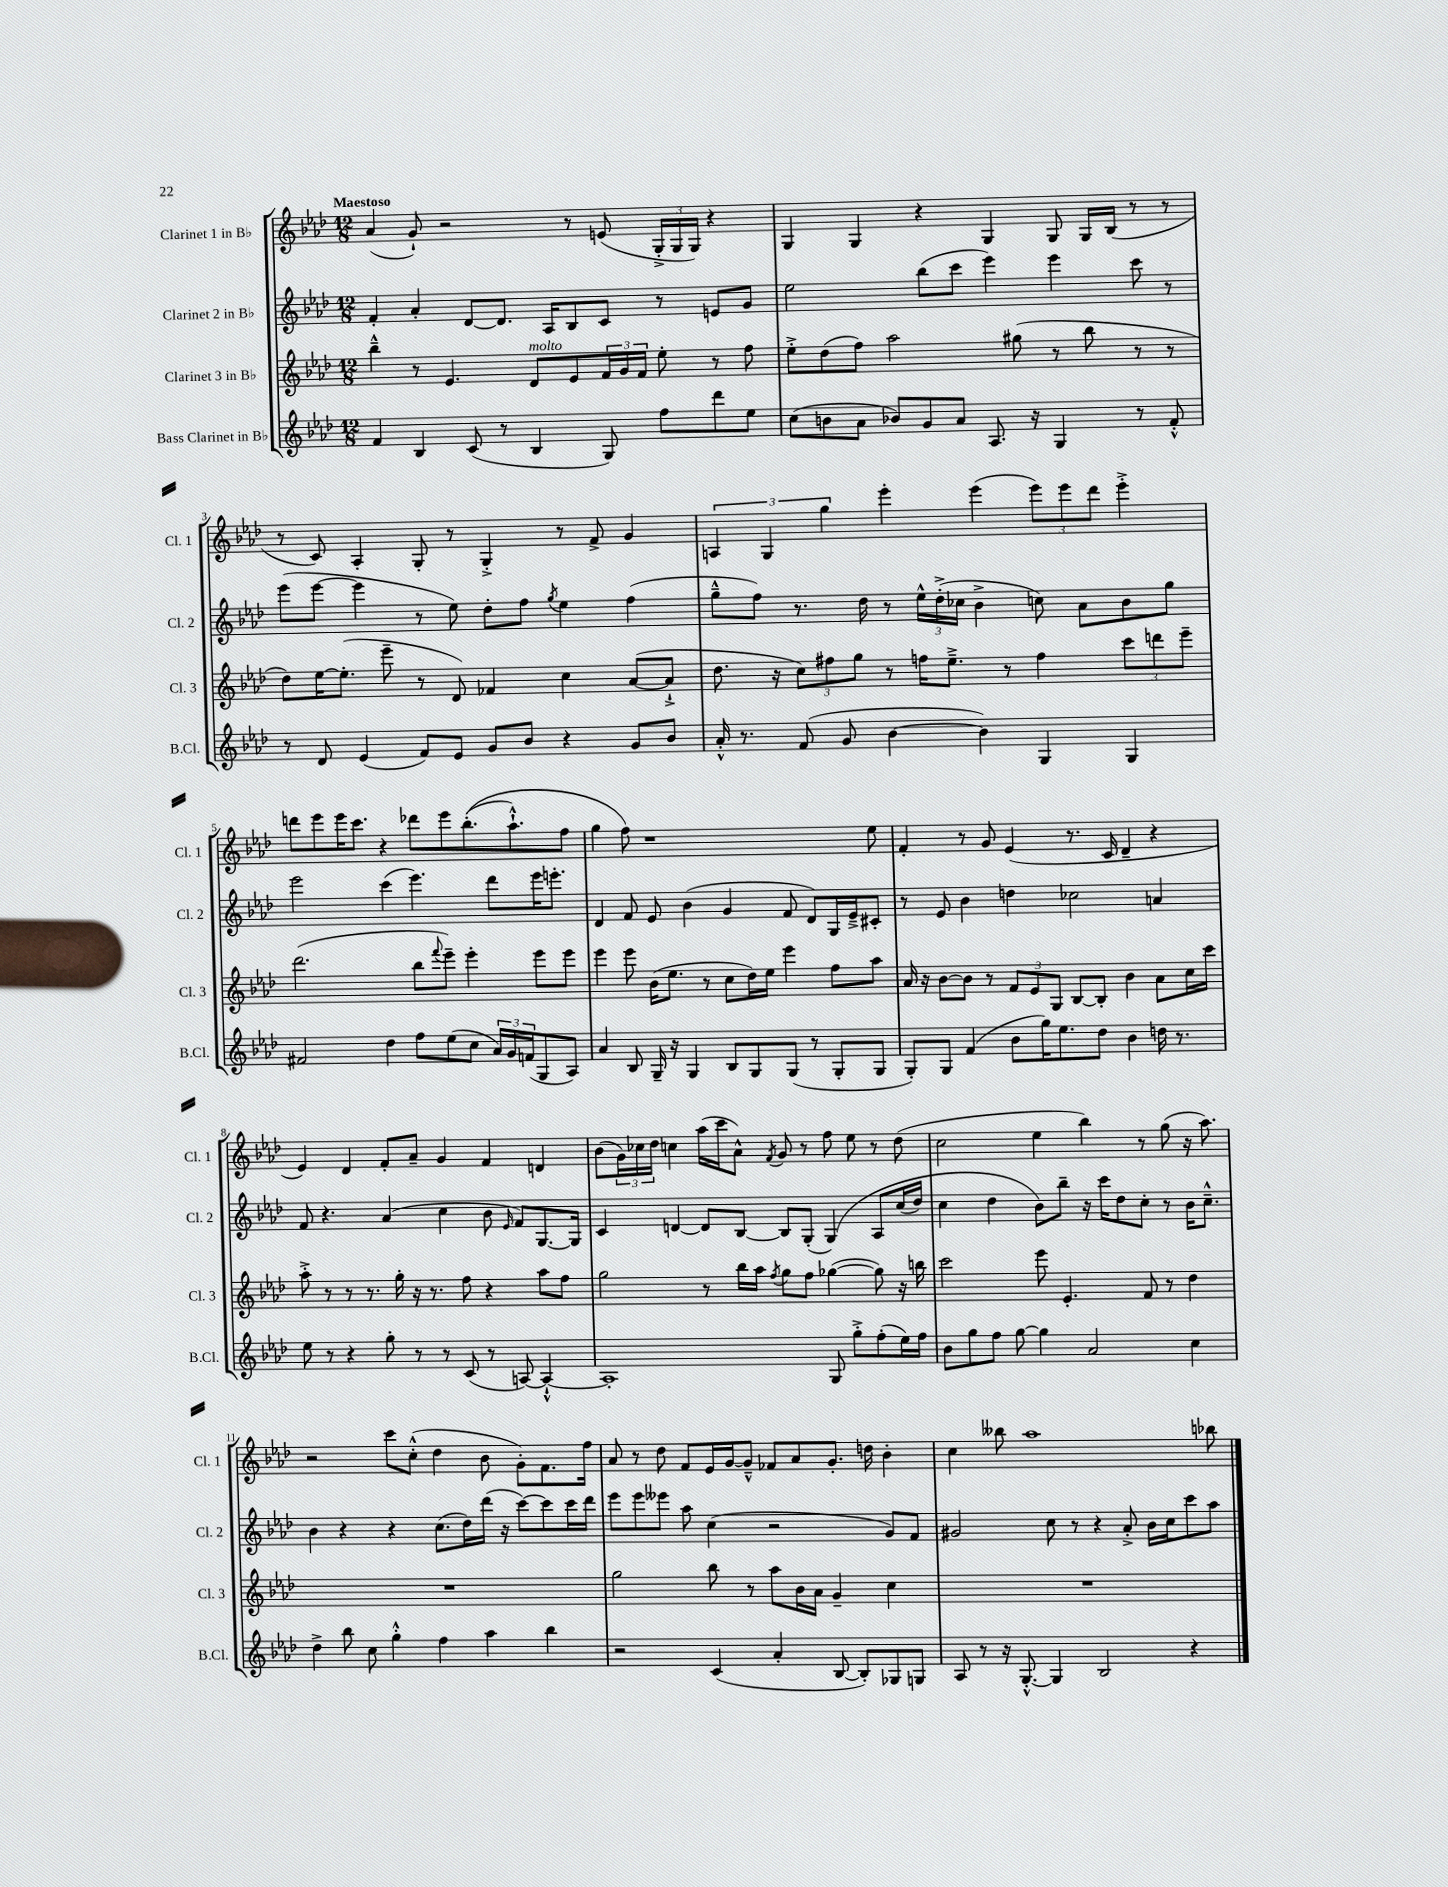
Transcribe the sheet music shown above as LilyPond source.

<<
\new StaffGroup <<
\new Staff = "s0" \with { instrumentName = "Clarinet 1 in Bb" shortInstrumentName = "Cl. 1" } {
    \clef treble \key aes \major \numericTimeSignature \time 12/8 \tempo "Maestoso"
    aes'4( g'8-!) r2 r8 e'8( \tuplet 3/2 { g16-.-> g16 g16) } r4 |
    g4 g4 r4 g4 g8 g16 bes16( r8 r8 |
    r8 c'8) aes4-. g8-. r8 g4-.-> r8 f'8-> g'4 |
    \tuplet 3/2 { a4 g4 g''4 } ees'''4-. ees'''4( \tuplet 3/2 { ees'''8) ees'''8 des'''8 } ees'''4-.-> |
    d'''8 ees'''8 ees'''16 c'''8. r4 des'''8 ees'''8 bes''8.-.(\( aes''8.-!-^) f''8 |
    g''4 f''8\) r1 ees''8 |
    f'4-. r8 g'8 ees'4( r8. c'16 des'4-- r4 |
    ees'4) des'4 f'8-. aes'8-- g'4 f'4 d'4 |
    bes'8( \tuplet 3/2 { g'16) ces''16 des''16 } c''4 aes''16( c'''16 aes'8-^) \acciaccatura { f'8 } g'8 r8 f''8 ees''8 r8 des''8( |
    c''2 ees''4 bes''4) r8 g''8( r16 aes''8.) |
    r2 c'''8 c''8-.-^( des''4 bes'8 g'8-.) f'8. f''16 |
    aes'8 r8 des''8 f'8 ees'16 g'16~ g'8---^ fes'8 aes'8 g'8.-. d''16 bes'4-. |
    c''4 beses''8 aes''1 bes''8 \bar "|." |
}
\new Staff = "s1" \with { instrumentName = "Clarinet 2 in Bb" shortInstrumentName = "Cl. 2" } {
    \clef treble \key aes \major \numericTimeSignature \time 12/8
    f'4-. aes'4-. des'8~ des'8. aes16 bes8 c'8 r8 e'8 g'8 |
    ees''2 bes''8( c'''8 ees'''4) ees'''4 c'''8 r8 |
    ees'''8( ees'''8~ ees'''4 r8 ees''8) des''8-. f''8 \acciaccatura { g''8 } ees''4 f''4( |
    g''8---^ f''8) r8. des''16 r8 \tuplet 3/2 { ees''16-^ des''16-.->( ces''16 } bes'4-> c''8) aes'8 bes'8 g''8 |
    ees'''2 c'''4( ees'''4.) des'''8 ees'''16 e'''8.-. |
    des'4 f'8 ees'8 bes'4( g'4 f'8 des'8) g16 ees'16---> cis'8-. |
    r8 ees'8 bes'4 d''4 ces''2 a'4 |
    f'8 r4. aes'4( c''4 bes'8 \grace { ees'16 } f'8) g8.~ g16 |
    c'4 d'4~ d'8 bes8~ bes8 g8-.( g4)\( aes8 c''16( des''16) |
    c''4 des''4 bes'8\) bes''8-- r16 c'''16 des''8 c''8-. r8 bes'16 c''8.---^ |
    bes'4 r4 r4 c''8.( des''16) des'''16( r16 c'''8~) c'''8 c'''16 des'''16 |
    ees'''8 ees'''8 eeses'''8 aes''8 c''4( r2 g'8) f'8 |
    gis'2 c''8 r8 r4 aes'8-.-> bes'16 c''16 c'''8 aes''8 \bar "|." |
}
\new Staff = "s2" \with { instrumentName = "Clarinet 3 in Bb" shortInstrumentName = "Cl. 3" } {
    \clef treble \key aes \major \numericTimeSignature \time 12/8
    bes''4---^ r8 ees'4. des'8^\markup { \italic "molto" } ees'8 \tuplet 3/2 { f'16 g'16 f'16 } ees''8-. r8 f''8 |
    ees''8-.-> des''8( f''8) aes''2 gis''8( r8 bes''8 r8 r8 |
    des''8) ees''16~ ees''8.-.( ees'''8-- r8 des'8) fes'4 c''4 aes'8~( aes'8-!-> |
    des''8. r16 \tuplet 3/2 { c''8) fis''8 g''8 } r8 f''16 ees''8.---> r8 f''4 \tuplet 3/2 { c'''8 d'''8 ees'''8-- } |
    des'''2.( bes''8 \appoggiatura { f'''8 } ees'''8--) ees'''4-. ees'''8 ees'''8 |
    ees'''4 ees'''8 bes'16( ees''8. r8 c''8 des''16) ees''16 ees'''4 f''8 aes''8 |
    aes'16 r16 bes'8~ bes'8 r8 \tuplet 3/2 { f'8 ees'8 g8 } bes8~ bes8-. bes'4 aes'8 c''16 c'''16 |
    aes''8-.-> r8 r8 r8. g''16-. r16 r8. f''8 r4 aes''8 f''8 |
    g''2 r8 bes''16 aes''16 \acciaccatura { f''8 } g''8 f''8 ges''4~( ges''8) r16 b''16 |
    c'''2 ees'''8 ees'4.-. f'8 r8 des''4 |
    R1. |
    g''2 bes''8 r8 aes''8 bes'16 aes'16 g'4-- c''4 |
    R1. \bar "|." |
}
\new Staff = "s3" \with { instrumentName = "Bass Clarinet in Bb" shortInstrumentName = "B.Cl." } {
    \clef treble \key aes \major \numericTimeSignature \time 12/8
    f'4 bes4 c'8( r8 bes4 g8) f''8 des'''8 ees''8 |
    c''8( b'8 aes'8 bes'8) g'8 aes'8 aes8. r16 g4 r8 f'8-.-^ |
    r8 des'8 ees'4( f'8) ees'8 g'8 bes'8 r4 g'8 bes'8 |
    aes'16-.-^ r8. f'8( g'8 bes'4~ bes'4) g4 g4 |
    fis'2 des''4 f''8 ees''8( c''8 \tuplet 3/2 { aes'16) g'16 f'16( } g8 aes8) |
    aes'4 bes8 g16-- r16 g4 bes8 g8 g8( r8 g8-. g8 |
    g8-.) g8 f'4( bes'8 g''16) ees''8. des''8 bes'4 d''16 r8. |
    ees''8 r8 r4 g''8-. r8 r8 c'8( r8 a8~) a4~-!-^ |
    a1-. g8 g''8-.-> f''8-.( ees''16) f''16 |
    bes'8 g''8 f''8 g''8~ g''4 aes'2 c''4 |
    des''4-> bes''8 c''8 g''4-.-^ f''4 aes''4 bes''4 |
    r2 c'4( aes'4-. bes8~ bes8-.) ges8 g8 |
    aes8 r8 r16 g8.~-.-^ g4 bes2 r4 \bar "|." |
}
>>
>>
